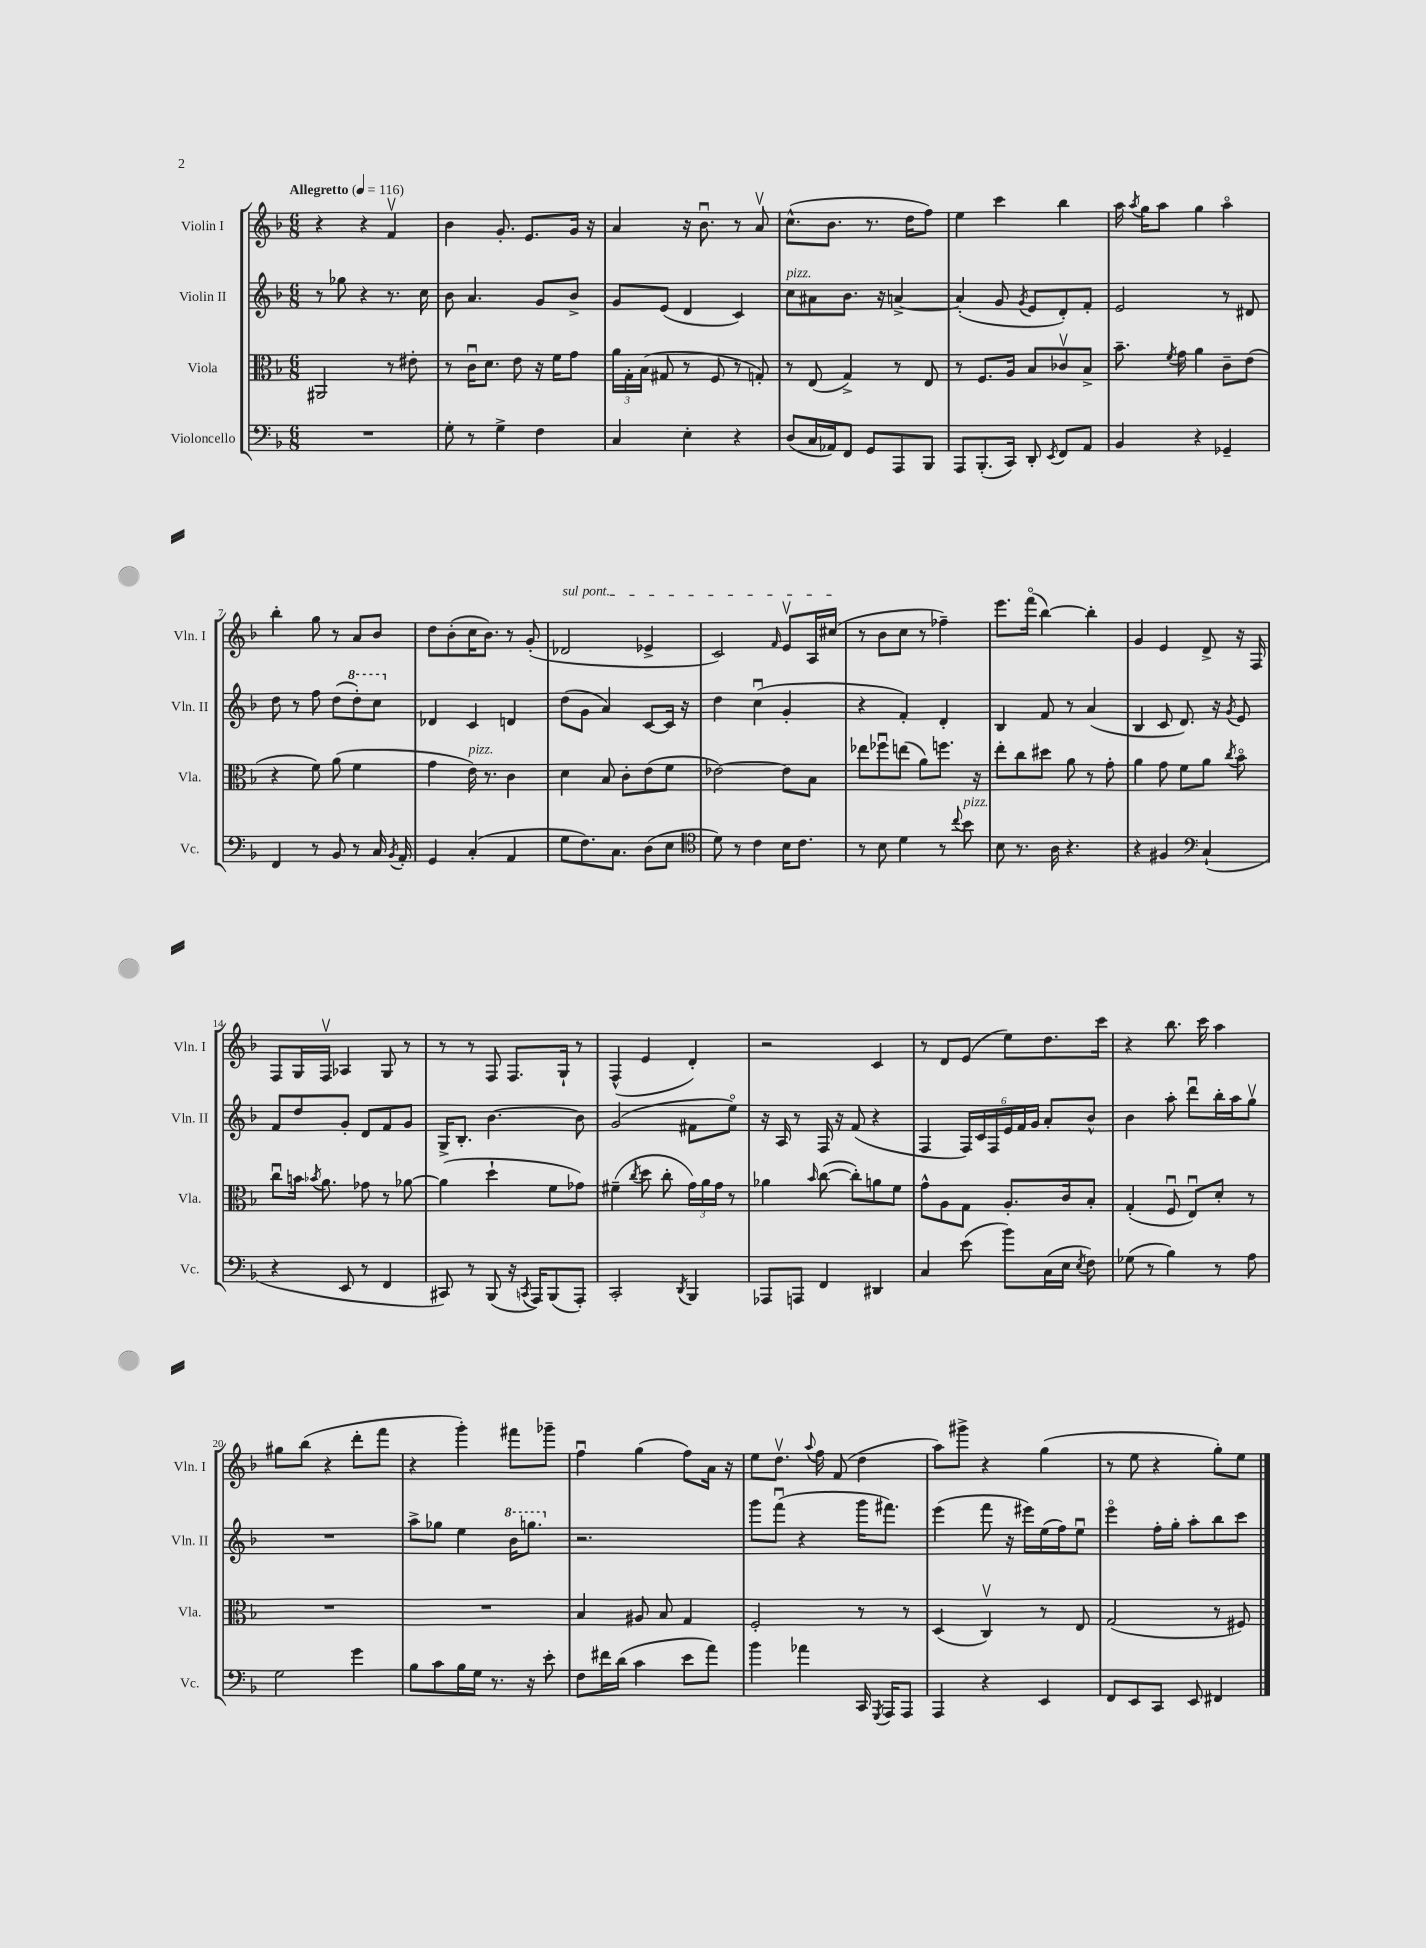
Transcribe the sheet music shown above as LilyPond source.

<<
\new StaffGroup <<
\new Staff = "s0" \with { instrumentName = "Violin I" shortInstrumentName = "Vln. I" } {
    \clef treble \key f \major \numericTimeSignature \time 6/8 \tempo "Allegretto" 4 = 116
    \autoBeamOff r4 r4 f'4\upbow |
    bes'4 g'8.-. e'8.[ g'16] r16 |
    a'4 r16 bes'8.\downbow r8 a'8\upbow |
    c''8.[-^( bes'8.] r8. d''16[ f''8]) |
    e''4 c'''4 bes''4 |
    a''16 \acciaccatura { a''8 } g''16[ a''8] g''4 a''4\flageolet |
    bes''4-. g''8 r8 a'8[ bes'8] |
    d''8[ bes'8-.( c''16 bes'8.]) r8 g'8-.( |
    \once \override TextSpanner.bound-details.left.text = \markup { \italic "sul pont." } des'2\startTextSpan ees'4-> |
    c'2) \grace { f'16 } e'8[\upbow a16 cis''16]\stopTextSpan( |
    r8 bes'8[ c''8] r8 fes''4--) |
    e'''8.[ f'''16]\flageolet( bes''4~) bes''4-. |
    g'4 e'4 d'8-> r16 f16 |
    f8[ g16 f16]\upbow aes4 g8 r8 |
    r8 r8 f8 f8.[ g16]-! r8 |
    f4-^( e'4 d'4-.) |
    r2 c'4 |
    r8 d'8[ e'8]( e''8[) d''8. c'''16] |
    r4 bes''8. c'''16 a''4 |
    gis''8[ bes''8]( r4 d'''8[-. f'''8] |
    r4 g'''4-.) fis'''8[ ges'''8]-- |
    f''4\downbow g''4( f''8[) a'16] r16 |
    e''8[ d''8.]\upbow \appoggiatura { a''8 } f''16 f'8( d''4 |
    a''8[) gis'''8]-> r4 g''4( |
    r8 e''8 r4 g''8[-.) e''8] \bar "|." |
}
\new Staff = "s1" \with { instrumentName = "Violin II" shortInstrumentName = "Vln. II" } {
    \clef treble \key f \major \numericTimeSignature \time 6/8
    \autoBeamOff r8 ges''8 r4 r8. c''16 |
    bes'8 a'4. g'8[ bes'8]-> |
    g'8[ e'8]( d'4 c'4) |
    c''8[^\markup { \italic "pizz." } ais'8 bes'8.] r16 a'4~-> |
    a'4-.( g'8 \acciaccatura { g'8 } e'8[ d'8-.) f'8]-. |
    e'2 r8 dis'8 |
    d''8 r8 f''8 d''8[( \ottava #1 d'''8-.) c'''8] \ottava #0 |
    des'4 c'4 d'4 |
    d''8[( g'8] a'4) c'8[~ c'16] r16 |
    d''4 c''4\downbow( g'4-. |
    r4 f'4-.) d'4-. |
    bes4 f'8 r8 a'4( |
    bes4 c'8 d'8.) r16 \acciaccatura { g'8 } e'8 |
    f'8[ d''8 g'8]-. d'8[ f'8 g'8] |
    g16[-> bes8.]-. bes'4.~ bes'8 |
    g'2( fis'8[ e''8]\flageolet) |
    r16 a16 r8 f16 r16 f'8( r4 |
    f4 \tuplet 6/4 { f16[) c'16 f16 e'16 f'16 g'16] } a'8[-. bes'8]-^ |
    bes'4 a''8-. d'''8[\downbow bes''16-. a''16 g''8]\upbow |
    R2. |
    a''8[-> ges''8] e''4 \ottava #1 bes''16[ g'''!8.] \ottava #0 |
    r2. |
    g'''8[ f'''8]\downbow( r4 g'''16[ fis'''8.]) |
    e'''4( f'''8 r16 eis'''16[) e''16( f''16) e''8]\downbow |
    e'''4\flageolet f''16[-. g''16]-. a''8[-. bes''8 c'''8] \bar "|." |
}
\new Staff = "s2" \with { instrumentName = "Viola" shortInstrumentName = "Vla." } {
    \clef alto \key f \major \numericTimeSignature \time 6/8
    \autoBeamOff ais,2 r8 eis'8-. |
    r8 c'16[\downbow d'8.] e'8 r16 f'16[ g'8] |
    \tuplet 3/2 { a'16[ g16-. bes16]( } gis8 r8 f8 r8 g8-.) |
    r8 e8( g4->) r8 e8 |
    r8 f8.[ a16] bes8[ ces'8\upbow bes8]-> |
    bes'8.-- \acciaccatura { f'8 } g'16 a'4 c'8[-- e'8]( |
    r4 f'8) a'8( f'4 |
    g'4 e'16^\markup { \italic "pizz." }) r8. c'4 |
    d'4 bes8 c'8[-. e'8( f'8] |
    ees'2~) ees'8[ bes8] |
    ees''8[ fes''8\downbow e''8]( a'8[) f''8.] r16 |
    e''8[-. c''8 dis''8] a'8 r8 g'8-. |
    a'4 g'8 f'8[ a'8] \acciaccatura { c''8 } bes'8\flageolet |
    c''8[\downbow b'16] \acciaccatura { bes'8 } a'8. ges'8 r8 aes'8~ |
    aes'4( d''4-! f'8[ ges'8]) |
    fis'4--( \acciaccatura { c''8 } d''8 c''8-. \tuplet 3/2 { g'16[) a'16 g'16] } r8 |
    aes'4 \grace { bes'16 } c''8~( c''8[-.) a'8 f'8] |
    g'8[-^ a8 g8] a8.[-. c'16 bes8]-. |
    g4-.( f8\downbow e8[\downbow) d'8]-. r8 |
    R2. |
    R2. |
    bes4 ais8 bes8 g4 |
    f2-. r8 r8 |
    d4( c4\upbow) r8 e8 |
    g2( r8 fis8) \bar "|." |
}
\new Staff = "s3" \with { instrumentName = "Violoncello" shortInstrumentName = "Vc." } {
    \clef bass \key f \major \numericTimeSignature \time 6/8
    \autoBeamOff R2. |
    g8-. r8 g4-> f4 |
    c4 e4-. r4 |
    d8[( c16 aes,16) f,8] g,8[ a,,8 bes,,8] |
    a,,8[ bes,,8.-.( c,16]) d,8-. \acciaccatura { e,8 } f,8[ a,8] |
    bes,4 r4 ges,4-- |
    f,4 r8 bes,8 r8 c16 \acciaccatura { bes,8 } a,16-. |
    g,4 c4-.( a,4 |
    g8[ f8.) c8.] d8[( e8] |
    \clef tenor d'8) r8 c'4 bes16[ c'8.] |
    r8 bes8 d'4 r8 \appoggiatura { c''8 } bes'8^\markup { \italic "pizz." } |
    bes8 r8. a16 r4. |
    r4 fis4 \clef bass c4-!( |
    r4 e,8 r8 f,4 |
    cis,8) r8 bes,,8( r16 \acciaccatura { c,8 } a,,16[) bes,,8( a,,8]-.) |
    c,2-. \acciaccatura { d,8 } bes,,4 |
    aes,,8[ a,,8] f,4 dis,4 |
    c4 e'8( bes'8[) c16( e16] \acciaccatura { e8 } f8) |
    ges8( r8 bes4) r8 a8 |
    g2 g'4 |
    bes8[ c'8 bes16 g16] r8. r16 e'8-. |
    f8[ fis'16 d'16]( c'4 e'8[ a'8]) |
    bes'4 aes'4 c,16 \acciaccatura { g,,8 } a,,16[ a,,8] |
    a,,4 r4 e,4 |
    f,8[ e,8 c,8] e,8 fis,4 \bar "|." |
}
>>
>>
